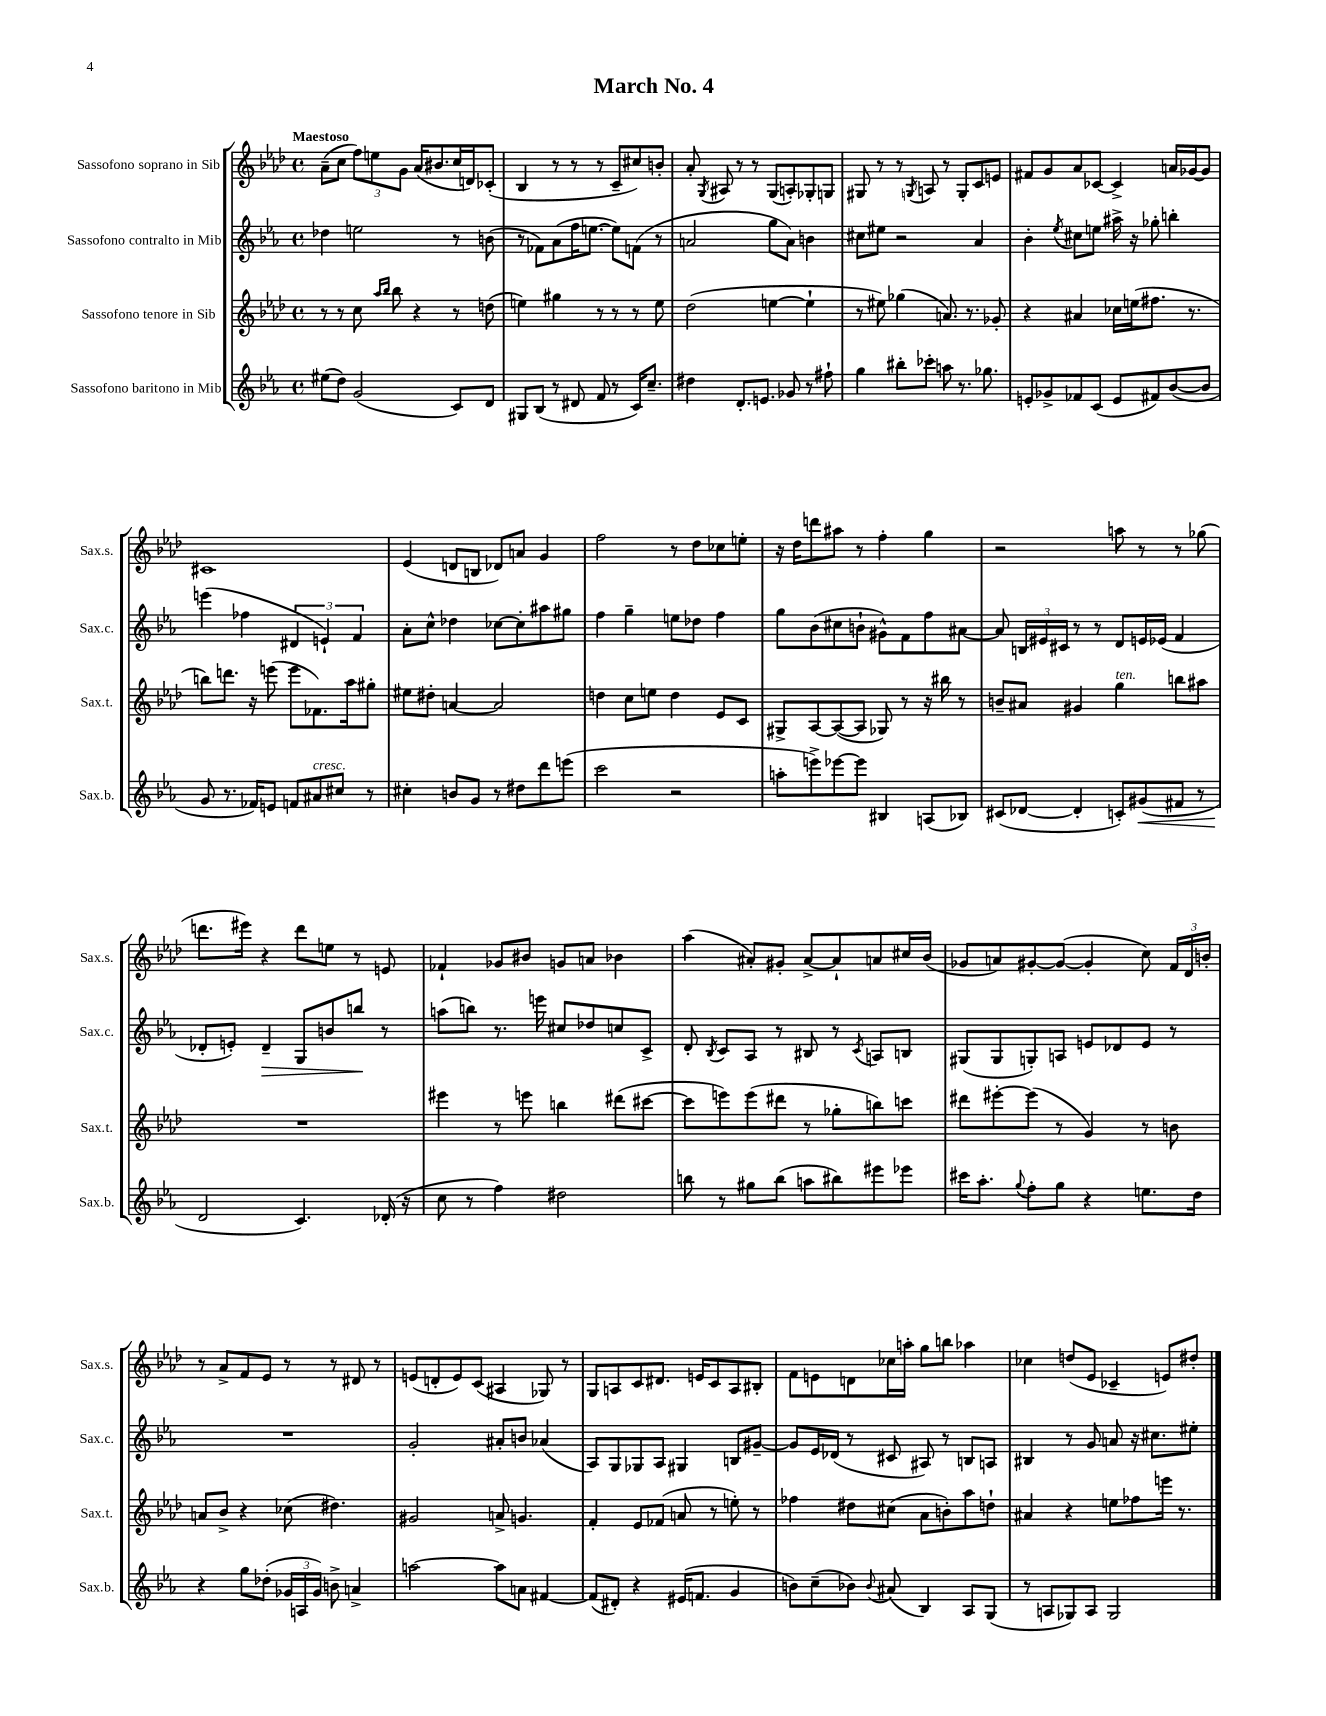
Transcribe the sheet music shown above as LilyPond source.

\header { title = "March No. 4" }
<<
\new StaffGroup <<
\new Staff = "s0" \with { instrumentName = "Sassofono soprano in Sib" shortInstrumentName = "Sax.s." } {
    \clef treble \key aes \major \defaultTimeSignature \time 4/4 \tempo "Maestoso"
    \autoBeamOff aes'8[--( c''8] \tuplet 3/2 { f''8[) e''8 g'8] } aes'16[( bis'8. c''16 d'16) ces'8]-.( |
    bes4 r8 r8 r8 c'8[-- cis''8) b'8]-. |
    aes'8-. \acciaccatura { g8 } ais8 r8 r8 g8[( a8-.) ges8-. g8] |
    gis8 r8 r8 \acciaccatura { g8 } a8 r8 g8[-. c'8 e'8] |
    fis'8[ g'8 aes'8 ces'8]~ ces'4-> a'16[ ges'16~ ges'8] |
    cis'1 |
    ees'4( d'8[ b8] des'8[) a'8] g'4 |
    f''2 r8 des''8[ ces''8 e''8]-. |
    r16 des''16[ d'''8 ais''8] r8 f''4-. g''4 |
    r2 a''8 r8 r8 ges''8( |
    d'''8.[ eis'''16]) r4 d'''8[ e''8] r8 e'8 |
    fes'4-! ges'8[ bis'8] g'8[ a'8] bes'4 |
    aes''4( ais'8[-.) gis'8]-. ais'8[~-> ais'8-! a'8 cis''16 bes'16]( |
    ges'8[ a'8) gis'8~-. gis'8]~( gis'4-. c''8) \tuplet 3/2 { f'16[ des'16 b'16]-. } |
    r8 aes'8[-> f'8 ees'8] r8 r8 dis'8 r8 |
    e'8[( d'8-. e'8) c'8]( ais4 ges8) r8 |
    g8[ a8 c'8 dis'8.] e'16[ c'8 a8 bis8]-. |
    f'8[ e'8 d'8 ces''16 a''16]-. g''8[ b''8] aes''4 |
    ces''4 d''8[( ees'8] ces'4-- e'8[) dis''8]-. \bar "|." |
}
\new Staff = "s1" \with { instrumentName = "Sassofono contralto in Mib" shortInstrumentName = "Sax.c." } {
    \clef treble \key ees \major \defaultTimeSignature \time 4/4
    \autoBeamOff des''4 e''2 r8 b'8( |
    r8 fes'8[) aes'8( f''16 e''8.]~ e''8[) f'8]( r8 |
    a'2 g''8[ a'8]) b'4 |
    cis''8[ eis''8] r2 aes'4 |
    bes'4-. \acciaccatura { ees''8 } cis''8[ e''8] ais''16-> r16 ges''8-. b''4-. |
    e'''4( fes''4 \tuplet 3/2 { dis'4 e'4-!) f'4 } |
    aes'8[-. c''8]-^ des''4 ces''8[~ ces''8-. ais''8 gis''8] |
    f''4 g''4-- e''8[ des''8] f''4 |
    g''8[ bes'8( cis''8 b'8]-! gis'8[-^) f'8 f''8 ais'8]~ |
    ais'8 \tuplet 3/2 { b16[ eis'16 cis'16] } r8 r8 d'8[ e'16 ees'16]( f'4 |
    des'8[-. e'8]-.) des'4--\> g8[ b'8 b''8]\! r8 |
    a''8[( b''8]) r8. e'''16 cis''8[ des''8 c''8 c'8]-> |
    d'8-. \acciaccatura { bes8 } c'8[ aes8] r8 bis8 r8 \acciaccatura { c'8 } a8[ b8] |
    gis8[( gis8 g8-.) a8] e'8[ des'8 e'8] r8 |
    R1 |
    g'2-. ais'8[-. b'8] aes'4( |
    aes8[) g8 ges8 aes8] gis4 b8[ gis'8]~-- |
    gis'8[ ees'16 des'16]( r8 cis'8 ais8) r8 b8[ a8] |
    bis4 r8 g'8 a'8 r16 cis''8.[ eis''8]-. \bar "|." |
}
\new Staff = "s2" \with { instrumentName = "Sassofono tenore in Sib" shortInstrumentName = "Sax.t." } {
    \clef treble \key aes \major \defaultTimeSignature \time 4/4
    \autoBeamOff r8 r8 c''8 \grace { aes''16[ bes''16] } bes''8 r4 r8 d''8( |
    e''4) gis''4 r8 r8 r8 e''8 |
    des''2( e''4~ e''4-! |
    r8 eis''8) ges''4( a'8.) r8. ges'8-. |
    r4 ais'4 ces''16[ e''16( fis''8.] r8. |
    b''8[) d'''8.] r16 e'''8( e'''8[ fes'8.) aes''16 gis''8]-. |
    eis''8[ dis''8]-. a'4~ a'2 |
    d''4 c''8[ e''8] d''4 ees'8[ c'8] |
    gis8[-> aes8~ aes8~( aes8] ges8) r8 r16 bis''16 r8 |
    b'8[-- ais'8] gis'4 g''4^\markup { \italic "ten." } b''8[ ais''8] |
    R1 |
    eis'''4 r8 e'''8 b''4 dis'''8[( cis'''8]~ |
    cis'''8[ e'''8) e'''8( dis'''8] r8 ges''8[-. b''8) c'''8] |
    dis'''8[ eis'''8~-. eis'''8]( r8 g'4) r8 b'8 |
    a'8[ bes'8]-> r4 ces''8( dis''4.) |
    gis'2 a'8-> g'4. |
    f'4-. ees'8[ fes'8]( a'8 r8 e''8-.) r8 |
    fes''4 dis''8[ cis''8]( aes'8[ b'8-.) aes''8 d''8]-! |
    ais'4 r4 e''8[ fes''8 e'''16] r8. \bar "|." |
}
\new Staff = "s3" \with { instrumentName = "Sassofono baritono in Mib" shortInstrumentName = "Sax.b." } {
    \clef treble \key ees \major \defaultTimeSignature \time 4/4
    \autoBeamOff eis''8[( d''8]) g'2( c'8[) d'8] |
    gis8[ bes8]( r8 dis'8 f'8 r8 c'16[) c''8.]-- |
    dis''4 d'8.[-. e'8.] ges'8 r8 fis''8-! |
    g''4 bis''8[-. ces'''8]-. a''8 r8. ges''8. |
    e'8[-. ges'8-> fes'8 c'8]( e'8[ fis'8) bes'8~( bes'8] |
    g'8 r8. fes'16[) e'8] f'8[ ais'8^\markup { \italic "cresc." } cis''8] r8 |
    cis''4-. b'8[ g'8] r8 dis''8[ d'''8 e'''8]( |
    c'''2 r2 |
    a''8[-. e'''8->) ees'''8~ ees'''8] bis4 a8[( bes8]) |
    cis'8[( des'8]~ des'4-. c'8[-.) gis'8\<( fis'8] r8 |
    d'2\! c'4.) des'16-.( r16 |
    c''8 r8 f''4) dis''2 |
    b''8 r8 gis''8[ b''8]( a''8[ bis''8) eis'''8 ees'''8] |
    cis'''16[ aes''8.]-. \appoggiatura { g''8 } f''8[-. g''8] r4 e''8.[ d''16] |
    r4 g''8[ des''8]-.( \tuplet 3/2 { ges'16[ a16 ges'16]) } b'8-> a'4-> |
    a''2~ a''8[ a'8] fis'4~ |
    fis'8[( dis'8]-.) r4 eis'16[( f'8.] g'4 |
    b'8[) c''8--( bes'8]) \appoggiatura { bes'8 } ais'8( bes4) aes8[ g8]( |
    r8 a8[ ges8) a8] ges2 \bar "|." |
}
>>
>>
\layout { \context { \Score \remove "Bar_number_engraver" } }
